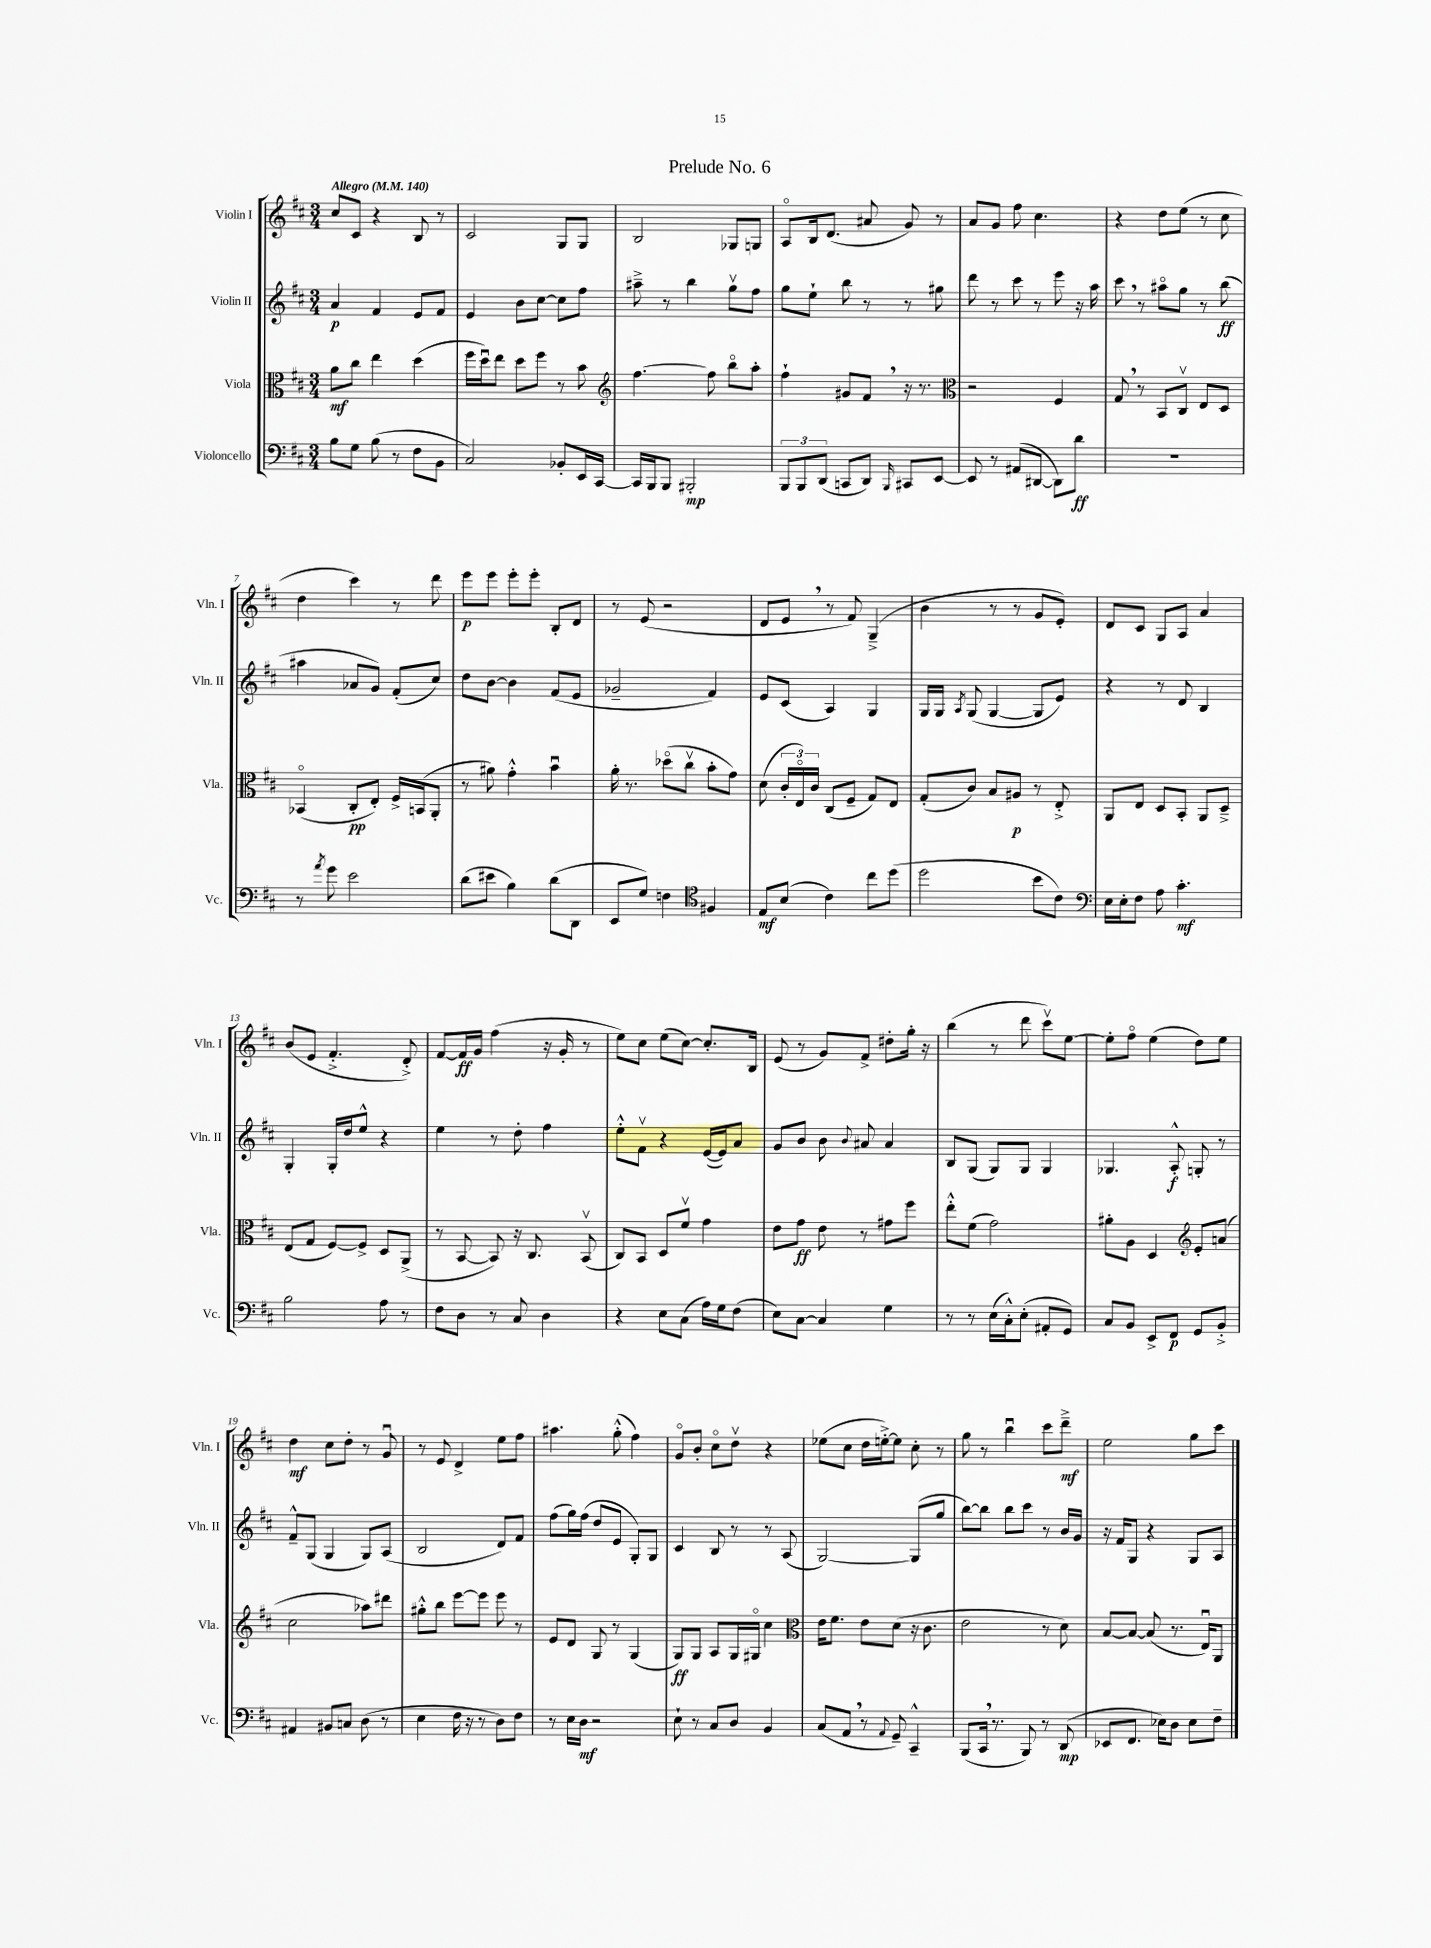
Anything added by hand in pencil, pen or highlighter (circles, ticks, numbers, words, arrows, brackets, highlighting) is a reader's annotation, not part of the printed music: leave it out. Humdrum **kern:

**kern	**dynam	**kern	**dynam	**kern	**dynam	**kern	**dynam
*part4	*part4	*part3	*part3	*part2	*part2	*part1	*part1
*staff4	*staff4	*staff3	*staff3	*staff2	*staff2	*staff1	*staff1
*I"Violoncello	*	*I"Viola	*	*I"Violin II	*	*I"Violin I	*
*I'Vc.	*	*I'Vla.	*	*I'Vln. II	*	*I'Vln. I	*
*clefF4	*	*clefC3	*	*clefG2	*	*clefG2	*
*k[f#c#]	*	*k[f#c#]	*	*k[f#c#]	*	*k[f#c#]	*
*M3/4	*	*M3/4	*	*M3/4	*	*M3/4	*
*MM140	*	*MM140	*	*MM140	*	*MM140	*
=1	=1	=1	=1	=1	=1	=1	=1
!	!	!	!	!	!	!LO:TX:a:B:t=Allegro	!
8B\L	.	8a\L	mf	4a/	p	8cc#/L	.
8G\J	.	8cc#\J	.	.	.	8c#/J	.
(8B\	.	4ee\	.	4f#/	.	4r	.
8r	.	.	.	.	.	.	.
8F#\L	.	(4dd\	.	8e/L	.	8B/	.
8BB\J	.	.	.	8f#/J	.	8r	.
=2	=2	=2	=2	=2	=2	=2	=2
2C#/)	.	16ff#\LL	.	4e/	.	2c#/	.
.	.	16ddu\J)	.	.	.	.	.
.	.	8ee\J	.	.	.	.	.
.	.	8dd\L	.	8b\L	.	.	.
.	.	8ff#\J	.	[8cc#\J	.	.	.
8BB-X'/L	.	8r	.	8cc#\L]	.	8G/L	.
16EE/L	.	8b\	.	8ff#\J	.	8G/J	.
[16CC#/JJ	.	.	.	.	.	.	.
=3	=3	=3	=3	=3	=3	=3	=3
*	*	*clefG2	*	*	*	*	*
16CC#/LL]	.	[4.ff#\	.	8aa#X~^\	.	2B/	.
16BBB/J	.	.	.	.	.	.	.
8BBB/J	.	.	.	8r	.	.	.
2BBB#X'/	mp	.	.	4bb\	.	.	.
.	.	8ff#\]	.	.	.	.	.
.	.	8bb\L	.	8ggv\L	.	8G-X/L	.
.	.	8aa'\J	.	8ff#\J	.	8Gn/J	.
=4	=4	=4	=4	=4	=4	=4	=4
12BBB/L	.	4ff#`\	.	8gg\L	.	8A/L	.
12BBB/	.	.	.	.	.	.	.
.	.	.	.	8ee`\J	.	16B/k	.
(12DD/J	.	.	.	.	.	.	.
.	.	.	.	.	.	(8.d/J	.
8CCn/L	.	8g#X/L	.	8bb\	.	.	.
8DD/J)	.	8f#,/J	.	8r	.	8a#X/	.
16qqBBB/	.	.	.	.	.	.	.
8CC#X/L	.	16r	.	8r	.	8g/)	.
.	.	8.r	.	.	.	.	.
[8EE/J	.	.	.	8gg#X\	.	8r	.
=5	=5	=5	=5	=5	=5	=5	=5
*	*	*clefC3	*	*	*	*	*
8EE/]	.	2r	.	8ddd\	.	8a/L	.
8r	.	.	.	8r	.	8g/J	.
(8AA#X/L	.	.	.	8ccc#\	.	8ff#\	.
[8DD#X/J	.	.	.	8r	.	4.cc#\	.
8DD#\L])	.	4F#/	.	8eee\	.	.	.
8d\J	ff	.	.	16r	.	.	.
.	.	.	.	16aa\	.	.	.
=6	=6	=6	=6	=6	=6	=6	=6
2.r	.	8G,/	.	8ccc#,\	.	4r	.
.	.	8r	.	8r	.	.	.
.	.	8BB/L	.	8aa#X\L	.	8dd\L	.
.	.	8C#v/J	.	8gg\J	.	(8ee\J	.
.	.	8E/L	.	8r	.	8r	.
.	.	8D/J	.	(8bb\	ff	8cc#\	.
!!LO:LB:g=z
=7	=7	=7	=7	=7	=7	=7	=7
8r	.	(4BB-X/	.	4aa#X\	.	4dd\	.
8qa/	.	.	.	.	.	.	.
8g\	.	.	.	.	.	.	.
2e\	.	8C#'/L	pp	8a-X/L	.	4ccc#\)	.
.	.	8E'/J)	.	8g/J)	.	.	.
.	.	16F#^/LL	.	(8f#'/L	.	8r	.
.	.	(16BBn/J	.	.	.	.	.
.	.	8AA'/J	.	8cc#/J)	.	8ddd\	.
=8	=8	=8	=8	=8	=8	=8	=8
(8d\L	.	8r	.	8dd\L	.	8eee\L	p
8e#X\J	.	8a#X\)	.	[8b\J	.	8eee\J	.
4B\)	.	4g'^^\	.	4b\]	.	8eee'\L	.
.	.	.	.	.	.	8eee'\J	.
(8d\L	.	4bu\	.	(8f#/L	.	8B'/L	.
8DD\J	.	.	.	8e/J	.	8d/J	.
=9	=9	=9	=9	=9	=9	=9	=9
8EE/L	.	16a'\	.	2g-X~/	.	8r	.
.	.	8.r	.	.	.	.	.
8G/J)	.	.	.	.	.	(8e/	.
4Fn\	.	(8dd-X\L	.	.	.	2r	.
.	.	8cc#v\J	.	.	.	.	.
*clefC4	*	*	*	*	*	*	*
4F#X/	.	8b'\L	.	4f#/)	.	.	.
.	.	8g\J)	.	.	.	.	.
=10	=10	=10	=10	=10	=10	=10	=10
8E/L	mf	(8d\	.	8e/L	.	8d/L	.
(8B/J	.	24c#'/LL	.	(8c#/J	.	8e,/J	.
.	.	24E/)	.	.	.	.	.
.	.	24c#/JJ	.	.	.	.	.
4c#\)	.	(8C#/L	.	4A/)	.	8r	.
.	.	8F#~/J	.	.	.	8f#/)	.
8cc#\L	.	8G/L)	.	4G/	.	(4G~^/	.
(8dd\J	.	8E/J	.	.	.	.	.
=11	=11	=11	=11	=11	=11	=11	=11
2dd\	.	(8G'/L	.	16G/LL	.	4b\	.
.	.	.	.	16G/JJ	.	.	.
.	.	.	.	8qA/	.	.	.
.	.	8c#/J)	.	(8G/	.	.	.
.	.	8B/L	.	[4G/	.	8r	.
.	.	8A#X/J	p	.	.	8r	.
8b\L	.	8r	.	8G/L]	.	8g/L	.
8c#\J)	.	8E'^/	.	8e/J)	.	8e'/J)	.
=12	=12	=12	=12	=12	=12	=12	=12
*clefF4	*	*	*	*	*	*	*
16E\LL	.	8AA/L	.	4r	.	8d/L	.
16E'\J	.	.	.	.	.	.	.
8F#\J	.	8E/J	.	.	.	8c#/J	.
8A\	.	8D/L	.	8r	.	8G/L	.
4.c#'\	mf	8BB'/J	.	8d/	.	8A/J	.
.	.	8AA/L	.	4B/	.	4a/	.
.	.	8D~^/J	.	.	.	.	.
!!LO:LB:g=z
=13	=13	=13	=13	=13	=13	=13	=13
2B\	.	(8E/L	.	4G'/	.	(8b/L	.
.	.	8G/J	.	.	.	8e/J	.
.	.	[8F#/L)	.	16G'/LL	.	4.f#'^/	.
.	.	.	.	16dd/J	.	.	.
.	.	8F#^/J]	.	8ee^^/J	.	.	.
8A\	.	8D/L	.	4r	.	.	.
8r	.	(8AA^/J	.	.	.	8d'^/)	.
=14	=14	=14	=14	=14	=14	=14	=14
8F#\L	.	8r	.	4ee\	.	[8f#/L	.
8D\J	.	[8BB/	.	.	.	16f#/L]	ff
.	.	.	.	.	.	16g/JJ	.
8r	.	8BB/])	.	8r	.	(4ff#\	.
8C#/	.	16r	.	8dd'\	.	.	.
.	.	8.C#/	.	.	.	.	.
4D\	.	.	.	4ff#\	.	16r	.
.	.	.	.	.	.	16g'/	.
.	.	(8BBv/	.	.	.	8r	.
=15	=15	=15	=15	=15	=15	=15	=15
4r	.	8C#/L)	.	8ee'^^\L	.	8ee\L)	.
.	.	8BB/J	.	8f#v\J	.	8cc#\J	.
8E\L	.	8D/L	.	4r	.	(8ee\L	.
(8C#\J	.	8f#v/J	.	.	.	[8cc#\J)	.
16A\LL)	.	4g\	.	([16e/LL	.	8.cc#'/L]	.
16G\J	.	.	.	16e/J])	.	.	.
(8F#\J	.	.	.	8a/J	.	.	.
.	.	.	.	.	.	16B/Jk	.
=16	=16	=16	=16	=16	=16	=16	=16
8E\L)	.	8e\L	.	8g/L	.	(8e/	.
[8C#\J	.	8g\J	ff	8b/J	.	8r	.
4C#/]	.	8e\	.	8b\	.	8g/L)	.
.	.	.	.	8qqb/	.	.	.
.	.	8r	.	8a#X/	.	8f#^/J	.
4G\	.	8g#X\L	.	4a#/	.	8dd#X'\L	.
.	.	8ff#\J	.	.	.	16gg'\Jk	.
.	.	.	.	.	.	16r	.
=17	=17	=17	=17	=17	=17	=17	=17
8r	.	8ee'^^\L	.	8B/L	.	(4bb\	.
8r	.	(8f#\J	.	(8G/J	.	.	.
(16E\LL	.	2g\)	.	8G/L)	.	8r	.
16C#'^^\J)	.	.	.	.	.	.	.
(8E'\J	.	.	.	8G/J	.	8ddd\	.
8AA#X'/L	.	.	.	4G/	.	8ccc#v\L)	.
8GG/J)	.	.	.	.	.	[8ee\J	.
=18	=18	=18	=18	=18	=18	=18	=18
8C#/L	.	8a#X'\L	.	4.G-X/	.	8ee'\L]	.
8BB/J	.	8A\J	.	.	.	8ff#\J	.
8EE^/L	.	4D/	.	.	.	(4ee\	.
8FF#/J	p	.	.	8A'^^/	f	.	.
*	*	*clefG2	*	*	*	*	*
8GG/L	.	8e'/L	.	8Gn'/	.	8dd\L)	.
8BB'^/J	.	(8an/J	.	8r	.	8ee\J	.
!!LO:LB:g=z
=19	=19	=19	=19	=19	=19	=19	=19
4AA#X/	.	2cc#\	.	8f#~^^/L	.	4dd\	mf
.	.	.	.	(8G/J	.	.	.
8BB#X/L	.	.	.	4G/	.	8cc#\L	.
8Cn/J	.	.	.	.	.	8dd'\J	.
(8D\	.	8aa-X\L)	.	8G/L)	.	8r	.
8r	.	8ddd#X\J	.	(8A/J	.	8gu/	.
=20	=20	=20	=20	=20	=20	=20	=20
4E\	.	8gg#X'^^\L	.	2B/	.	8r	.
.	.	8bb\J	.	.	.	8e/	.
16F#\	.	[8eee\L	.	.	.	4d^/	.
16r	.	.	.	.	.	.	.
8r	.	8eee\J]	.	.	.	.	.
8D\L)	.	8eee\	.	8d/L)	.	8ee\L	.
8F#\J	.	8r	.	8f#/J	.	8ff#\J	.
=21	=21	=21	=21	=21	=21	=21	=21
8r	.	8e/L	.	(8ff#\L	.	4.aa#X\	.
16E\LL	.	8d/J	.	16gg\L)	.	.	.
16D\JJ	mf	.	.	(16ff#\JJ	.	.	.
2r	.	8G/	.	8dd/L	.	.	.
.	.	8r	.	8e/J	.	(8gg'^^\	.
.	.	(4G/	.	8G'/L)	.	4ff#\)	.
.	.	.	.	8G/J	.	.	.
=22	=22	=22	=22	=22	=22	=22	=22
8E`\	.	8G/L)	ff	4c#/	.	8g/L	.
8r	.	8G/J	.	.	.	8b'/J	.
8C#/L	.	8A/L	.	8B/	.	8cc#\L	.
8D/J	.	16G/L	.	8r	.	8ddv\J	.
.	.	16G#X/JJ	.	.	.	.	.
4BB/	.	4cc#\	.	8r	.	4r	.
.	.	.	.	(8A/	.	.	.
=23	=23	=23	=23	=23	=23	=23	=23
*	*	*clefC3	*	*	*	*	*
(8C#/L	.	16e\KL	.	[2G/)	.	(8ee-X\L	.
.	.	8.f#\J	.	.	.	.	.
8AA,/J	.	.	.	.	.	8cc#\J	.
8r	.	8e\L	.	.	.	16dd\LL	.
.	.	.	.	.	.	[16een'^\J)	.
8qqAA/	.	.	.	.	.	.	.
8GG~/)	.	(8d\J	.	.	.	8ee\J]	.
4CC#~^^/	.	16r	.	(8G/L]	.	8cc#'\	.
.	.	8.c#\	.	.	.	.	.
.	.	.	.	8gg/J	.	8r	.
=24	=24	=24	=24	=24	=24	=24	=24
(8BBB/L	.	2e\	.	[8bb\L)	.	8gg\	.
16CC#,/Jk	.	.	.	8bb\J]	.	8r	.
8.r	.	.	.	.	.	.	.
.	.	.	.	8bb\L	.	4bbu\	.
8BBB/)	.	.	.	8ccc#\J	.	.	.
8r	.	8r	.	8r	.	8ccc#\L	.
(8DD/	mp	8d\)	.	16b/LL	.	8ddd~^\J	mf
.	.	.	.	16g/JJ	.	.	.
=25	=25	=25	=25	=25	=25	=25	=25
8EE-X/L	.	[8B/L	.	16r	.	2ee\	.
.	.	.	.	16f#/KL	.	.	.
8.FF#/J	.	8B/J_	.	8G/J	.	.	.
.	.	(8B/]	.	4r	.	.	.
16E-X\KL)	.	.	.	.	.	.	.
8D\J	.	8.r	.	.	.	.	.
8E-\L	.	.	.	8G/L	.	8gg\L	.
.	.	16Eu/KL)	.	.	.	.	.
8F#~\J	.	8AA/J	.	8A/J	.	8ccc#\J	.
==	==	==	==	==	==	==	==
*-	*-	*-	*-	*-	*-	*-	*-
